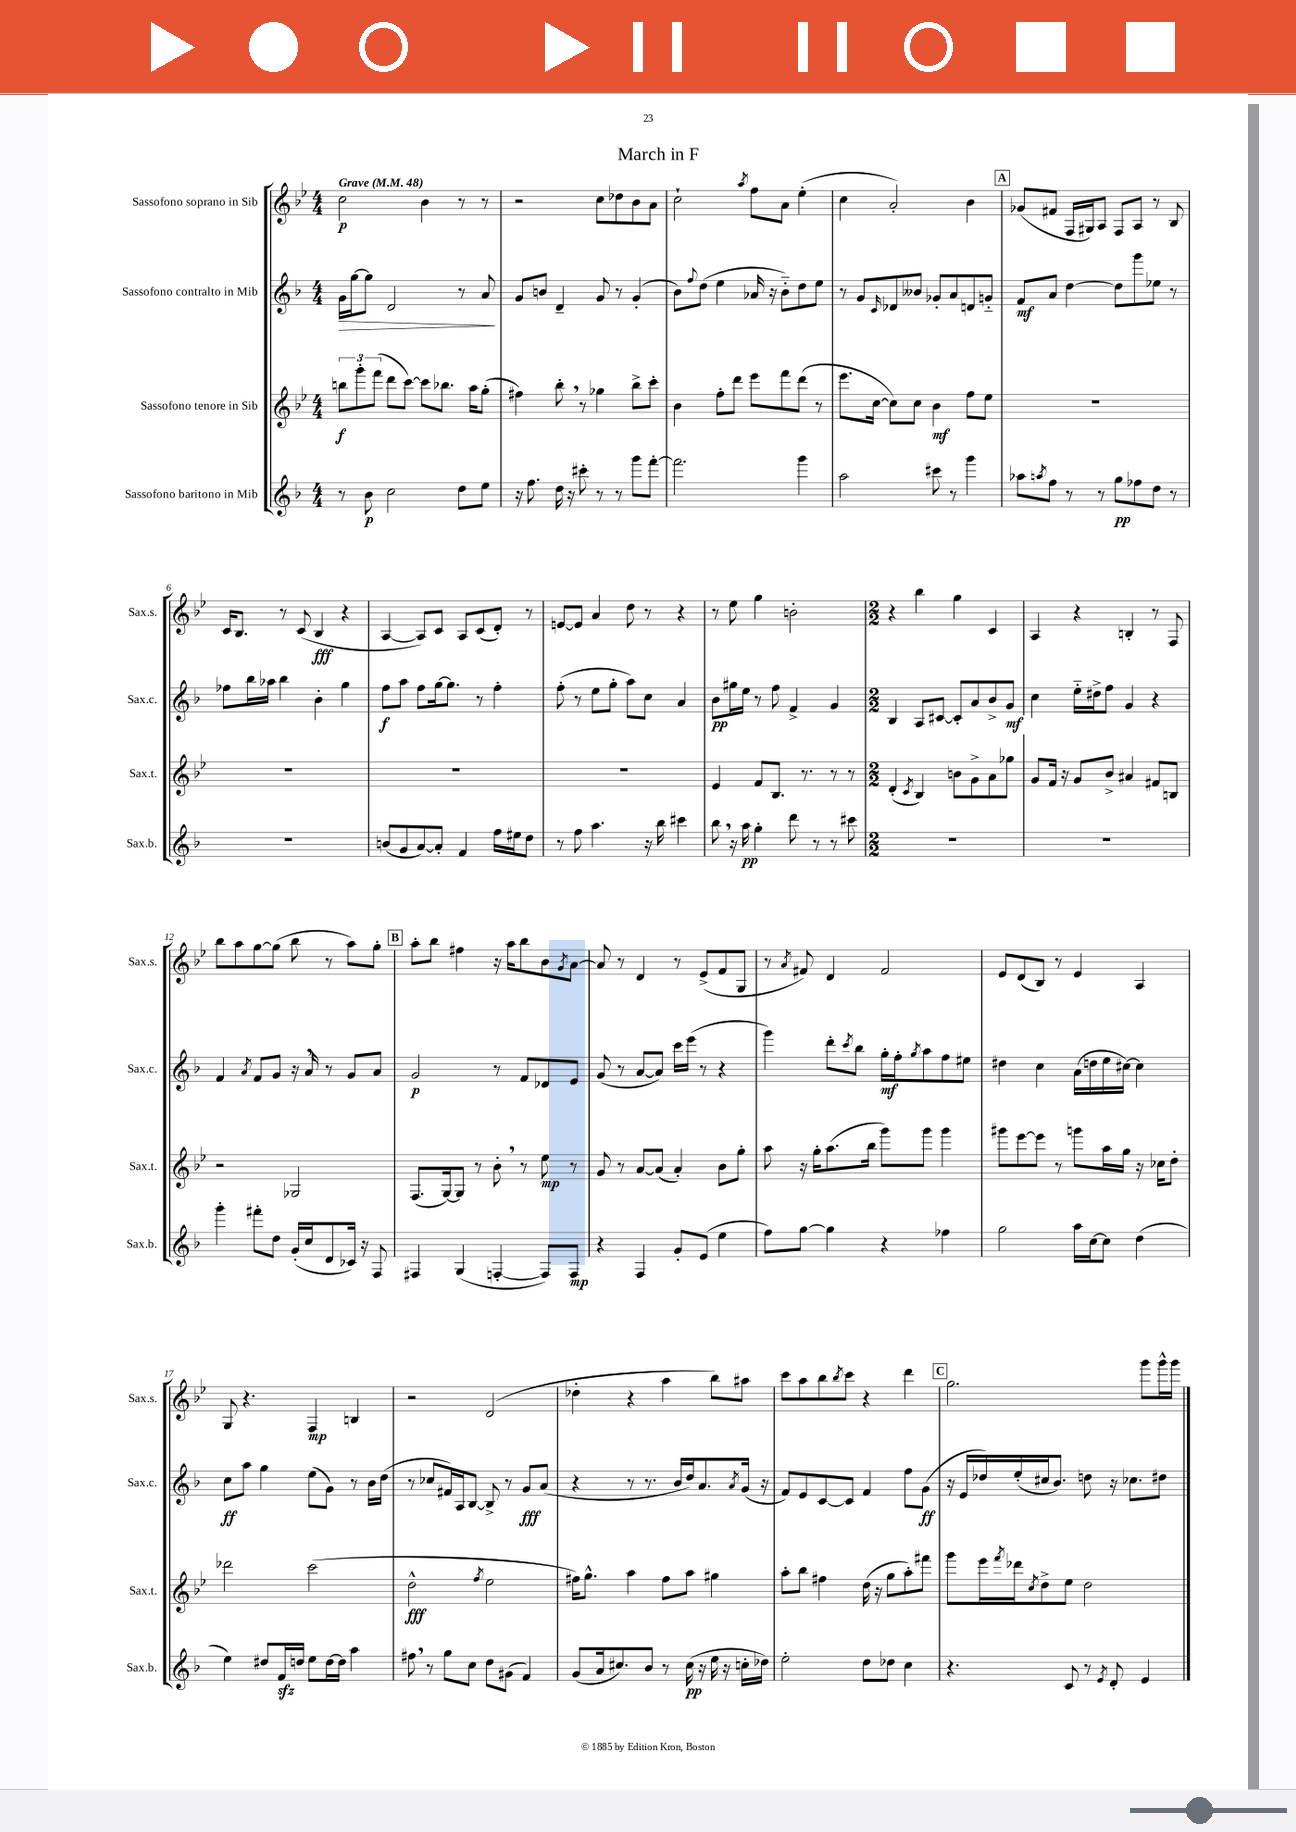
\header { title = "March in F" }
<<
\new StaffGroup <<
\new Staff = "s0" \with { instrumentName = "Sassofono soprano in Sib" shortInstrumentName = "Sax.s." } {
    \clef treble \key bes \major \numericTimeSignature \time 4/4 \tempo "Grave" 4 = 48
    c''2\p bes'4 r8 r8 |
    r2 c''8 des''8 bes'8 a'8 |
    c''2-! \acciaccatura { a''8 } f''8 a'8 ees''4-.( |
    c''4 a'2-.) bes'4 |
    \mark \markup { \box "A" } ges'8( fis'8 f16 gis16) a8 f8 a8 r8 bes8 |
    c'16 bes8. r8 c'8( bes4\fff r4 |
    a4~ a8) c'8 a8 c'8( d'8-.) r8 |
    e'8~ e'8 a'4 d''8 r8 r4 |
    r8 ees''8 g''4 b'2-. |
    \numericTimeSignature \time 2/2 r4 bes''4 g''4 c'4 |
    a4 r4 b4-. r8 f8 |
    bes''8 a''8 g''8~ g''8( bes''8 r8 a''8) g''8-. |
    \mark \markup { \box "B" } a''8-. bes''8 fis''4 r16 a''16 bes''8 bes'8 \acciaccatura { g'8 } a'8~ |
    a'8 r8 d'4 r8 ees'8->( f'8 g8 |
    r8 \acciaccatura { a'8 } fis'8) d'4 fis'2 |
    ees'8 d'8( bes8) r8 ees'4 a4 |
    g8 r4. f4\mp b4 |
    r2 d'2( |
    des''4-. r4 a''4 bes''8) ais''8 |
    c'''8 a''8 bes''8 \acciaccatura { bes''8 } c'''8 r4 d'''4 |
    \mark \markup { \box "C" } g''2. g'''8 g'''16-^ g'''16 \bar "|." |
}
\new Staff = "s1" \with { instrumentName = "Sassofono contralto in Mib" shortInstrumentName = "Sax.c." } {
    \clef treble \key f \major \numericTimeSignature \time 4/4
    g'16\> g''16~ g''8 d'2 r8 a'8\! |
    g'8 b'8 d'4-- g'8 r8 g'4-.( |
    bes'8) \appoggiatura { f''8 } d''8( e''4 aes'16 r16 bes'8-_) d''8 e''8 |
    r8 g'8 \grace { c'16 } des'8 beses'8 ges'8-. a'8 d'8 g'8-_ |
    \mark \markup { \box "A" } f'8\mf a'8 d''4~ d''8 g'''8 ees''8 r8 |
    fes''8 bes''16 aes''16 bes''4 bes'4-. g''4 |
    f''8\f a''8 f''8 g''16~ g''8. r8 f''4-. |
    f''8-.( r8 e''8 g''8-. a''8) c''8 a'4 |
    bes'8\pp gis''16 e''16 r8 f''8 f'4-> g'4 |
    \numericTimeSignature \time 2/2 bes4 a8 cis'8~ cis'8-. a'8 bes'8-> g'8\mf |
    c''4 e''16-_ dis''16-> f''8 g'4 r4 |
    f'4 \acciaccatura { a'8 } f'8 g'8 r16 a'16 \breathe r8 g'8 a'8 |
    \mark \markup { \box "B" } g'2\p r8 f'8 des'8 e'8 |
    g'8( r8 a'8~ a'8) c'''16 e'''16( r8 r4 |
    g'''4) d'''8-. \acciaccatura { c'''8 } bes''8 g''16-.\mf f''16-. \acciaccatura { g''8 } a''8 f''8 eis''8 |
    dis''4 c''4 a'16( d''16 e''16 cis''16~) cis''4 |
    c''8\ff a''8 g''4 e''8( g'8) r8 bes'16 d''16( |
    r8 ces''8 fis'16) a16 bes8~ bes8-> r8 g'8\fff a'8( |
    r4 r8 r8. bes'16 d''16) a'8. \acciaccatura { a'8 } g'16( r16 |
    f'8) e'8 c'8~ c'8 f'4 f''8 g'8\ff( |
    \mark \markup { \box "C" } r16 e'16 des''16) e''16-.( cis''16 bes'8.) d''8 r16 ces''8. dis''8 \bar "|." |
}
\new Staff = "s2" \with { instrumentName = "Sassofono tenore in Sib" shortInstrumentName = "Sax.t." } {
    \clef treble \key bes \major \numericTimeSignature \time 4/4
    \tuplet 3/2 { b''8\f g'''8-. f'''8( } d'''8 c'''8~) c'''8 bes''8. a''16 g''8-.( |
    fis''4) bes''8-. \breathe r8 ges''4 bes''8-> c'''8-. |
    bes'4 f''8-. d'''8 ees'''8 f'''8 d'''8( r8 |
    ees'''8. c''16~ c''8) c''8 bes'4\mf f''8 ees''8 |
    \mark \markup { \box "A" } R1 |
    R1 |
    R1 |
    R1 |
    ees'4 f'8 bes8. r8. r8 r8 |
    \numericTimeSignature \time 2/2 d'4-.( \acciaccatura { c'8 } bes4) b'8 g'8-> a'8 ges''8 |
    g'8 f'16 r16 g'8 bes'8-> ais'4 fis'8 b8 |
    r2 ges2 |
    \mark \markup { \box "B" } f8.( g16~) g8 r8 bes'8-. \breathe r8 ees''8\mp r8 |
    g'8 r8 a'8~ a'8( a'4-.) bes'8 g''8-. |
    a''8 r16 g''16-. a''8.( bes''16 g'''8) g'''8 g'''4 |
    gis'''8 ees'''8~ ees'''8 r8 g'''8 a''16 g''16 r16 ces''16 d''8-. |
    des'''2 c'''2( |
    d''2-^\fff \acciaccatura { f''8 } ees''2 |
    fis''16) g''8.-^ a''4 fis''8 a''8 gis''4 |
    a''8-. bes''8 fis''4 d''16( r16 g''8 a''8-.) fis'''8 |
    \mark \markup { \box "C" } g'''8 ees'''16 \acciaccatura { f'''8 } des'''16 \acciaccatura { c''8 } d''8-> ees''8 d''2 \bar "|." |
}
\new Staff = "s3" \with { instrumentName = "Sassofono baritono in Mib" shortInstrumentName = "Sax.b." } {
    \clef treble \key f \major \numericTimeSignature \time 4/4
    r8 bes'8\p c''2 d''8 e''8 |
    r16 f''8. d''16 r16 cis'''8-. r8 r8 g'''8 f'''8~-. |
    f'''2. g'''4 |
    a''2 cis'''8 r8 g'''4 |
    \mark \markup { \box "A" } aes''8 \acciaccatura { a''8 } f''8 r8 r8 g''8\pp fes''8 d''8 r8 |
    R1 |
    b'8( g'8 a'8~) a'8-. f'4 f''16 eis''16 d''8 |
    r8 f''8 a''4. r16 bes''16 cis'''4 |
    bes''8 \breathe r16 a''16\pp g''4-. d'''8 r8 r8 cis'''8 |
    \numericTimeSignature \time 2/2 R1 |
    R1 |
    g'''4-. fis'''8-. d''8 g'16-.( c''16 d'8 ces'16) r16 f8 |
    \mark \markup { \box "B" } fis4 g4( f4~-. f8) f8\mp |
    r4 f4 g'8-. e'8( e''4 |
    f''8) g''8~ g''4 r4 fes''4 |
    g''2 a''16 c''16~ c''8 d''4( |
    e''4) dis''8 f'16\sfz d''16 e''8 d''16~ d''16 a''4 |
    fis''8 \breathe r8 g''8 c''8 d''8 gis'8( f'4) |
    g'8( a'16 cis''8.) bes'8 r8 cis''16\pp( r16 e''16 r16 c''16-. des''16) |
    e''2-. d''8 des''8 c''4 |
    \mark \markup { \box "C" } r4. c'8 r8 \acciaccatura { e'8 } d'8-. e'4 \bar "|." |
}
>>
>>
